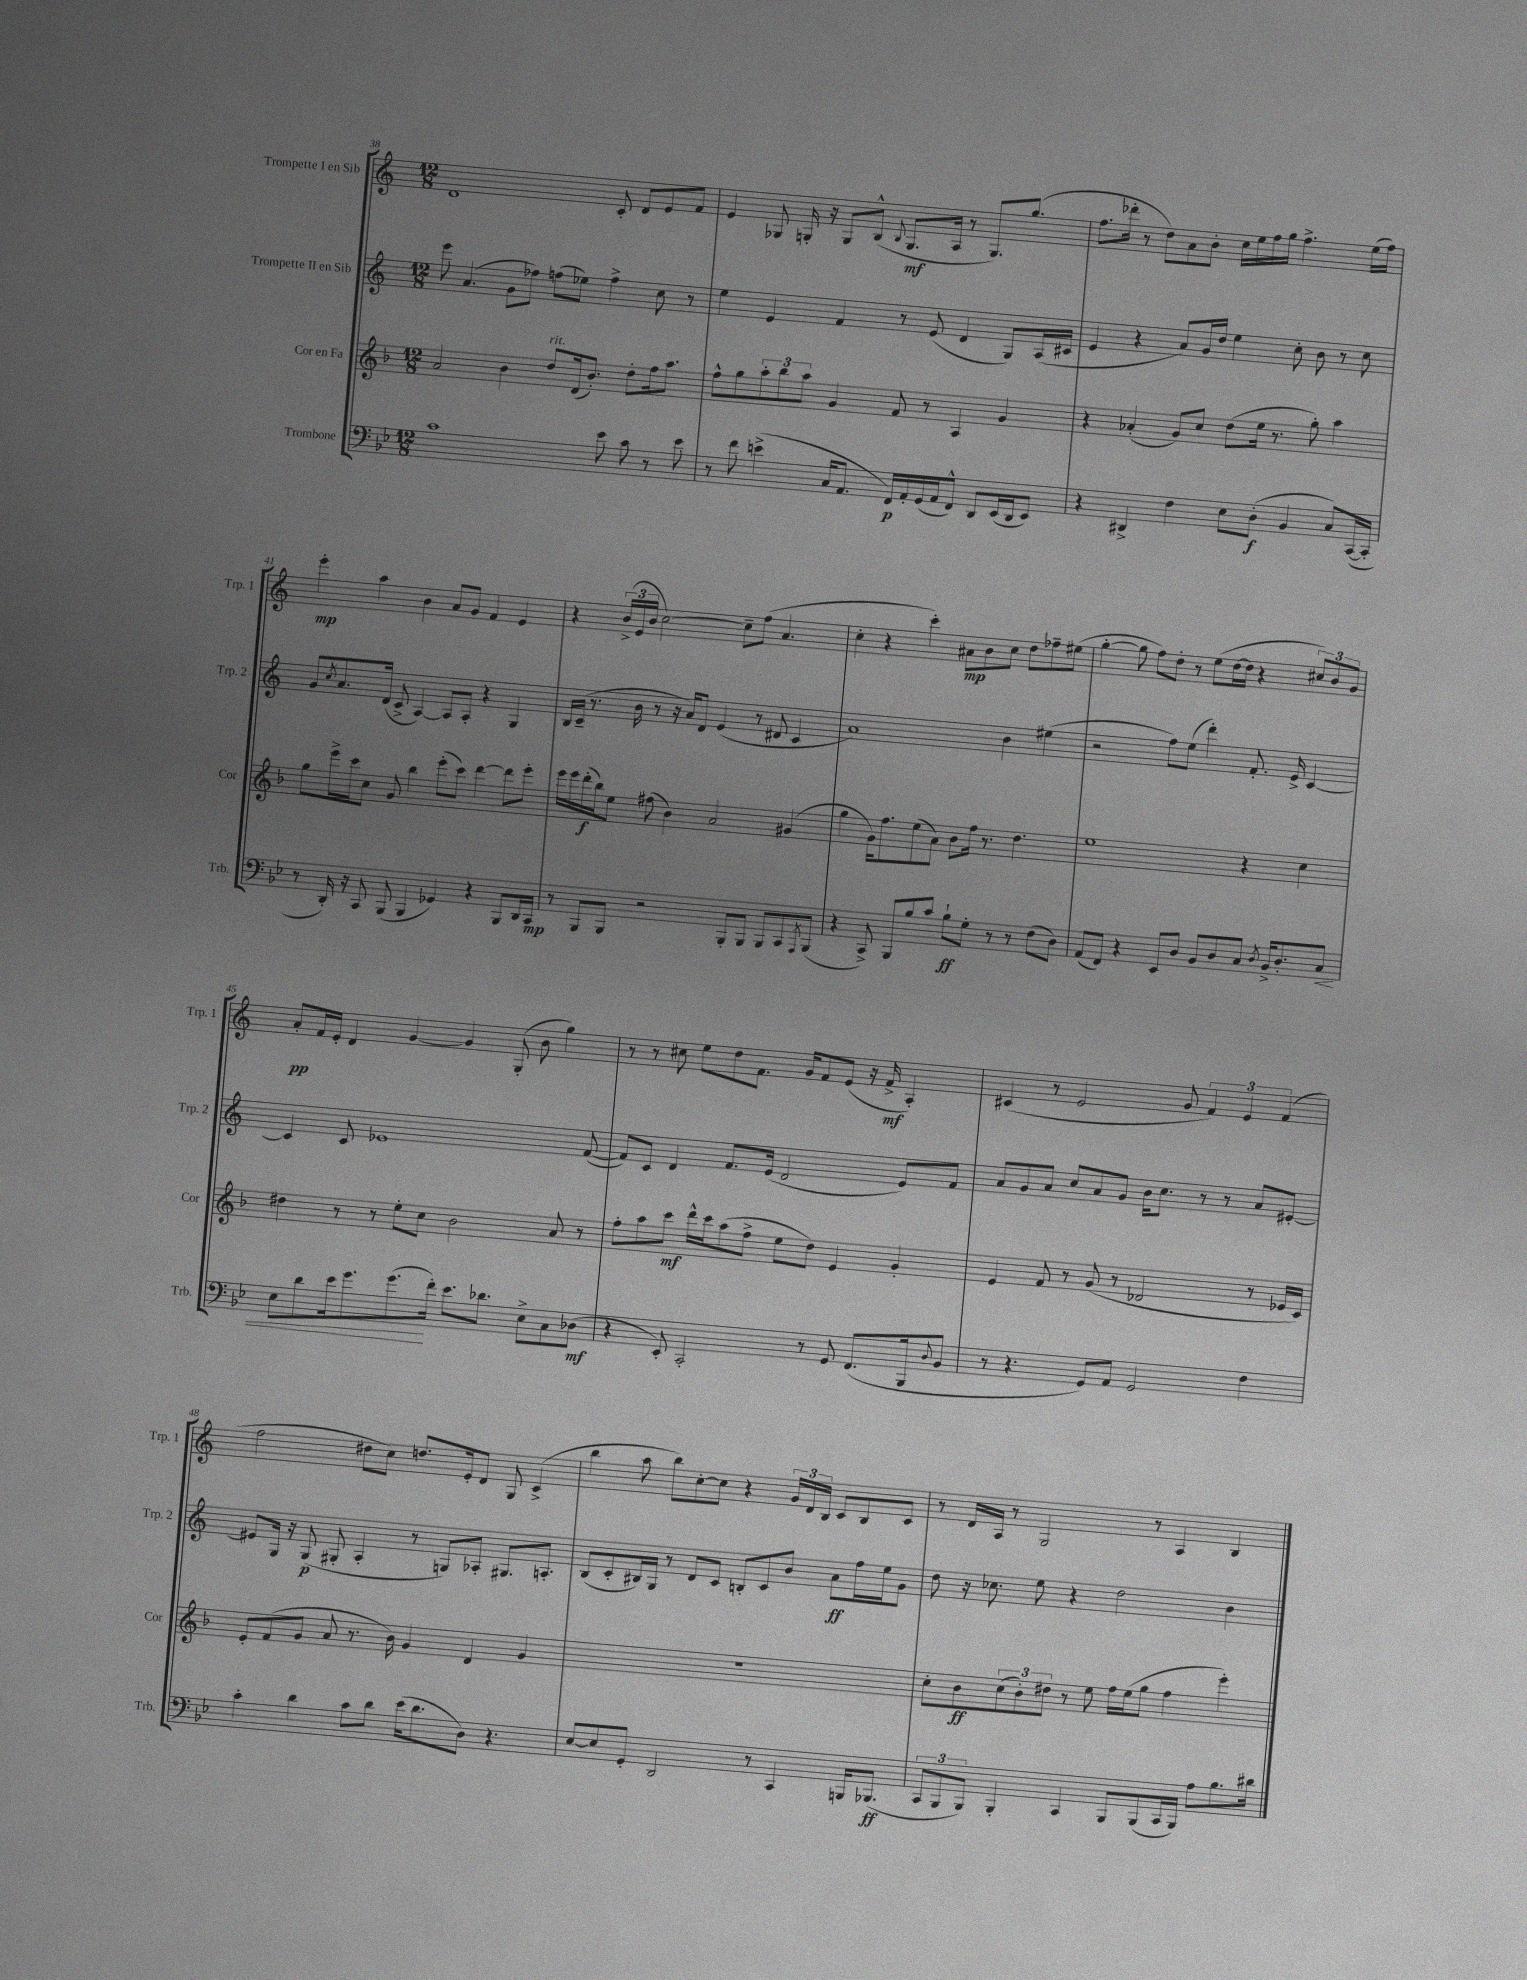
<<
\new StaffGroup <<
\new Staff = "s0" \with { instrumentName = "Trompette I en Sib" shortInstrumentName = "Trp. 1" } {
    \clef treble \key c \major \numericTimeSignature \time 12/8
    d'1 c'8-. d'8 e'8 f'8 |
    e'4 ges8 g16-. r16 g8 b8-^( \appoggiatura { b8 } g8.\mf a16 r8 g8.) g''8.( |
    f''8. des'''16-. r8 d''8) a'8 b'8-. c''16 e''16 f''16 g''16 f''4.-> e''16( f''16) |
    e'''4-.\mp a''4 b'4 a'8 g'8 f'4 e'4 |
    r4 \tuplet 3/2 { b'16->( e'16 b'16 } c''2~) c''8-- f''8( a'4. |
    c''4-. r4 c'''4-.) ais'8\mp b'8 c''8 d''8 fes''8-- eis''8( |
    g''4~-. g''8 f''8) d''8-. r8 e''8( d''16~ d''16 r4 \tuplet 3/2 { cis''8) b'8 g'8 } |
    a'8-.\pp f'16 e'16-. d'4 g'4~ g'4 g8-.( b'8 g''4) |
    r8 r8 cis''8 e''8 d''8 f'8. g'16 f'8 e'8( r16 f'16->\mf a4-.) |
    cis'4( r8 e'2 g'8 \tuplet 3/2 { f'4) e'4 f'4( } |
    f''2 dis''8 c''8) d''8. e'16-. d'8 g8 c'4->( |
    b''4 a''8 b''8) c''8~-. c''8 r4 \tuplet 3/2 { g'16 d'16 b16 } c'8 b8 c'8 |
    r8 d'16 a16 r8 g2 r8 a4 b4 \bar "|." |
}
\new Staff = "s1" \with { instrumentName = "Trompette II en Sib" shortInstrumentName = "Trp. 2" } {
    \clef treble \key c \major \numericTimeSignature \time 12/8
    e'''8 a'4.( g'8 fes''8) f''8( ees''8) f''4-> c''8 r8 |
    e''4 e'4 f'4 r8 e'8( d'4 g8) a16( cis'16 |
    e'4 r4 a'8) g'16 d''16 e''4 c''8-. b'8 r8 c''8 |
    g'8 \acciaccatura { c''8 } a'8. d'16( c'8-> a4~) a8 a8-. r4 g4 |
    b16 c'16--( r8. b'16 r8 r16 a'16) d'8 e'4( r8 dis'8 c'4 |
    a'1) b'4 eis''4( |
    r2 f''8) e''8( d'''4-.) f'8.-. e'16-> c'4~ |
    c'4 c'8 ees'1 f'8~( |
    f'8) c'8 d'4 f'8. e'16( d'2 e'8) f'8 |
    a'8 g'8 a'8 c''8 a'8 g'8 b'16 c''8. r8 r8 a'8 eis'8~-. |
    eis'8 g16 r16 g8\p( gis8-. a4-. r8 g8) aes8-. gis8. a8.-. |
    b8( c'8-. bis16) g16 r8 d'8 c'8 b8-. c'8 b'8 a'8\ff f''16 e''16 g'8 |
    d''8 r16 ces''8. e''8 r4 d''2 b'4 \bar "|." |
}
\new Staff = "s2" \with { instrumentName = "Cor en Fa" shortInstrumentName = "Cor" } {
    \clef treble \key f \major \numericTimeSignature \time 12/8
    a'2 bes'4 d''8^\markup { \italic "rit." } d'16( bes'8.-.) d''8-. f''16 a''8. |
    f''8-^ g''8 \tuplet 3/2 { a''8-. bes''8 a''8 } g'4 f'8 r8 a4 g'4 |
    r4 aes'4-.( g'8) c''8 d''8( e''16 r8. g''8-.) a''4 |
    g''8 e'''16-> c'''16 c''8 g'8 bes''4 e'''8-.( c'''8) d'''4~ d'''8 e'''8-. |
    e'''16 e'''16 d'''16-.\f( bes''16) e''8 fis''8( bes'4) a'2 gis'4( |
    g''4 g'16) f''8. e''8( a'8) bes'8 f''16 r8. d''4. |
    e''1 r4 c''4 |
    dis''4 r8 r8 e''8-. c''8 bes'2 a'8 r8 |
    f''8-. a''8 c'''8\mf d'''16-^ c'''16 a''8( f''8-> e''8 d''8) e'4 g'4-. |
    e'4 f'8 r8 g'8( r8 des'2 r8 ees'16 c'16) |
    e'8-. f'8( g'8 a'8 r8. bes'16) g'4 d'4 g'4 |
    R1. |
    c''8-. bes'8\ff \tuplet 3/2 { c''8( bes'8-.) dis''8 } r8 e''8 f''16 e''16( g''8 f''4 e'''4-.) \bar "|." |
}
\new Staff = "s3" \with { instrumentName = "Trombone" shortInstrumentName = "Trb." } {
    \clef bass \key bes \major \numericTimeSignature \time 12/8
    c'1 ees'8 c'8 r8 ees'8 |
    r8 f'8 e'4->( c16 a,8. f,16\p) a,16-. g,16( a,16 f,8-^) d,8 ees,16( d,16 ees,8) |
    r4 dis,4-> f4 ees8 d8-.\f( bes,4 c8) c,16~( c,16-. |
    r8 d,16-.) r16 c,8 bes,,8( bes,,4 ges,4) r4 bes,,8 d,16 c,16\mp |
    r8 bes,,8 bes,,8 r2 bes,,8-. bes,,8 bes,,8 c,8 \acciaccatura { a,,8 } bes,,8( |
    r4 c,8->) bes,,8 bes8 c'8 bes8-!\ff g8-. r8 r8 f8( d8) |
    a,8( f,8) r4 ees,8 d8 bes,8 d8 c8 \acciaccatura { d8 } bes,16-> d8.-. c8\< |
    ees8 d'8 ees'16 g'8. g'8.\!( f'16-.) ees'8. des'8. ees8-> c8 des8\mf( |
    r4 ees,8-.) c,2-. r8 g,8 f,8.( bes,,16 \appoggiatura { d8 } bes,8 |
    r8 r4. g,8) a,8 g,2 f4 |
    c'4-. d'4 c'8 d'8 ees'16( d'8. d8) r4. |
    ees8~ ees8 g,8-. d,2 r8 c,4 b,,16 bes,,8.\ff( |
    \tuplet 3/2 { c,8 bes,,8 bes,,8) } bes,,4-. c,4 bes,,8 bes,,8( c,16 bes,,16) a8 bes8. dis'16 \bar "|." |
}
>>
>>
\layout { \context { \Score currentBarNumber = #38 } }
